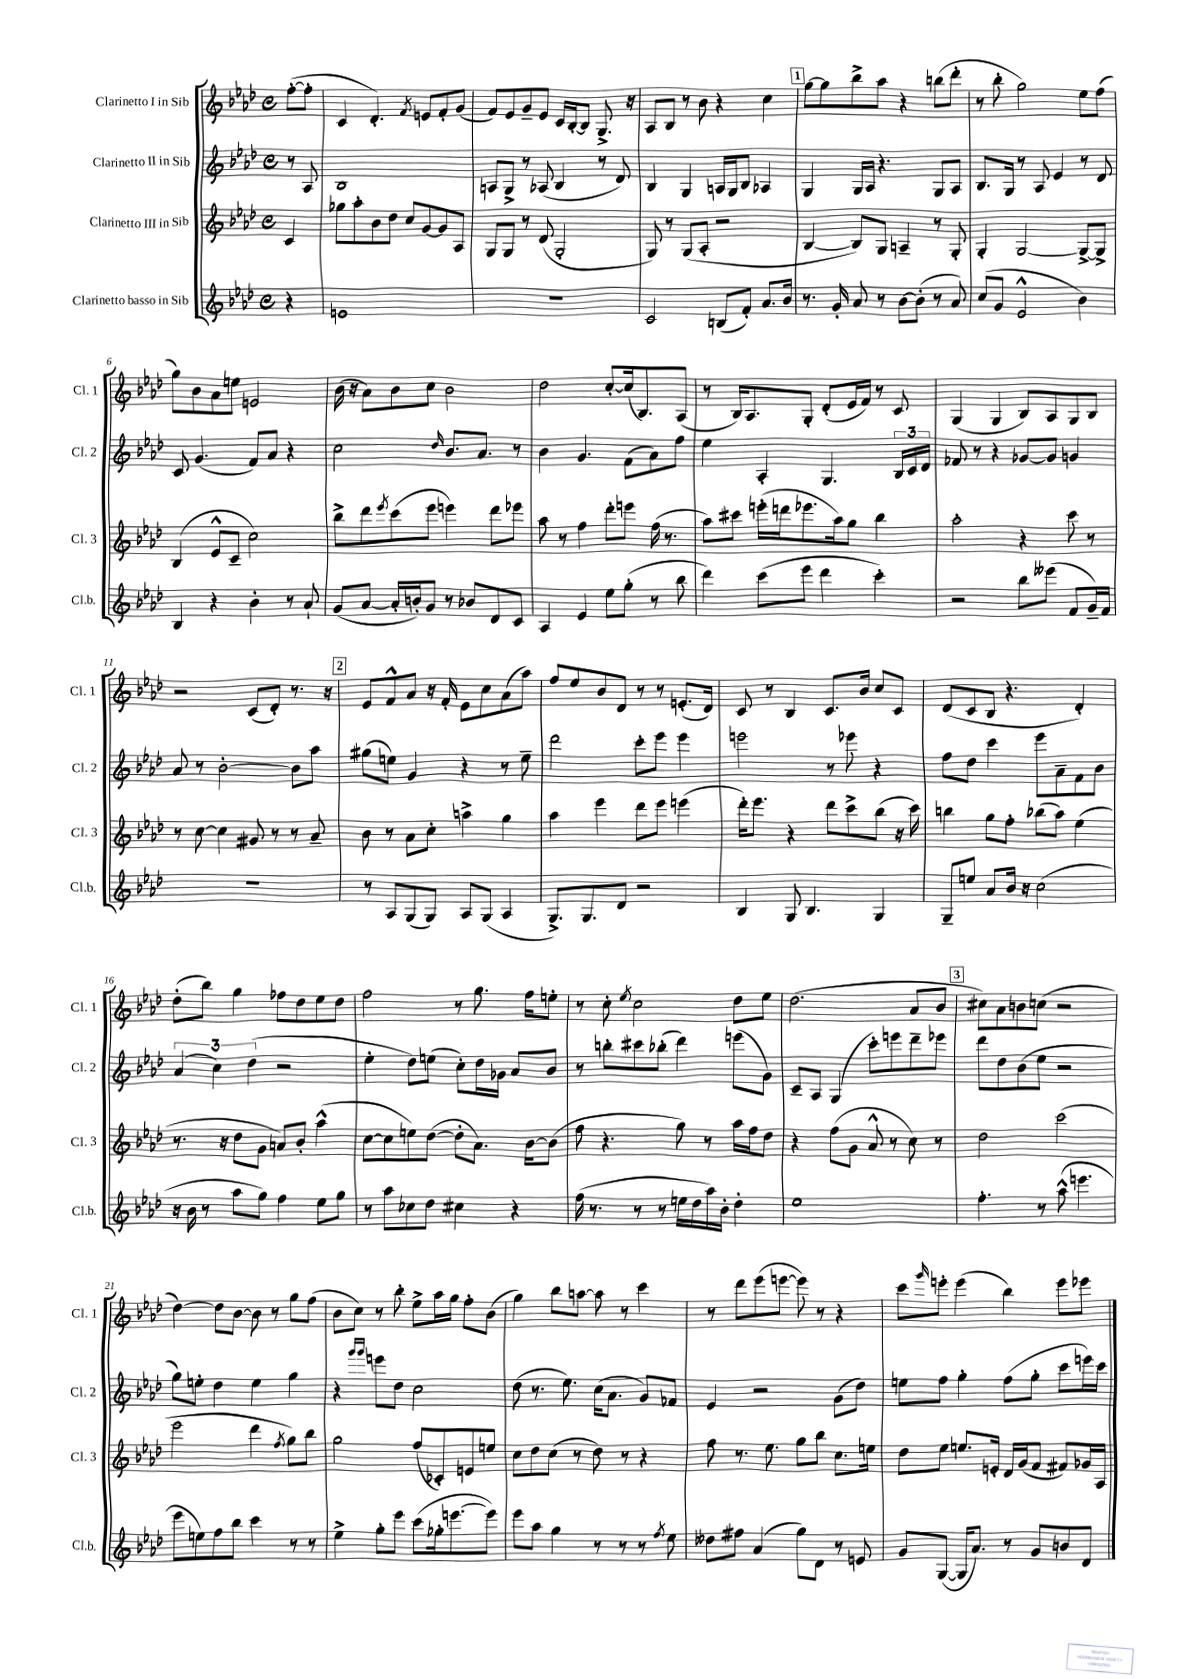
<<
\new StaffGroup <<
\new Staff = "s0" \with { instrumentName = "Clarinetto I in Sib" shortInstrumentName = "Cl. 1" } {
    \clef treble \key aes \major \defaultTimeSignature \time 4/4 \partial 4
    f''8~-.( f''8-. |
    c'4 des'4.-.) \acciaccatura { f'8 } e'8 f'8-. g'8( |
    f'8) ees'8 g'8-- ees'8 c'16 bes16~-. bes8 g8.-> r16 |
    aes8 bes8 r8 bes'8 r4 c''4 |
    \mark \markup { \box "1" } g''8~ g''8 bes''8-> aes''8 r4 b''8( des'''8-. |
    r8 bes''8-. g''2) ees''8 f''8( |
    g''8) bes'8 aes'8 e''8 e'2 |
    bes'16( r16 aes'8) bes'8 c''8 bes'2 |
    des''2 c''8~-. c''16( bes8.) aes8( |
    r8 bes16) aes8. g8-. des'8-.( ees'16 f'16) r8 c'8 |
    g4( g4 bes8) aes8 g8 bes8 |
    r2 c'8( des'8-.) r8. r16 |
    \mark \markup { \box "2" } ees'8 f'8-^ aes'8 r16 f'16-. ees'8 c''8 aes'8( aes''8) |
    f''8 ees''8 bes'8 des'8 r8 r8 e'8.-.( des'16) |
    c'8 r8 bes4 c'8. bes'16 c''8 c'8 |
    des'8( c'8 bes8 r4. des'4-.) |
    des''8-.( bes''8) g''4 fes''8 des''8 ees''8 des''8 |
    f''2 r8 g''8. f''16 e''8-. |
    r8 c''8-. \acciaccatura { ees''8 } c''2 des''8 ees''8 |
    des''2.( aes'8 bes'8 |
    \mark \markup { \box "3" } cis''8) aes'8 b'8 c''8( r2 |
    des''4~) des''8 bes'8~ bes'8 r8 g''8 f''8( |
    bes'8 c''8) r8 bes''8-. ees''8-> aes''16 g''16 f''8-. bes'8( |
    g''4) bes''8 a''8~ a''8 r8 c'''4 |
    r8 des'''8 ees'''8( e'''8~ e'''8) r8 r4 |
    c'''8 \grace { g'''16 } e'''8-. e'''4( bes''4) e'''8 ees'''8 \bar "|." |
}
\new Staff = "s1" \with { instrumentName = "Clarinetto II in Sib" shortInstrumentName = "Cl. 2" } {
    \clef treble \key aes \major \defaultTimeSignature \time 4/4 \partial 4
    r8 aes8 |
    bes1 |
    a8 g8-> r8 aes8( bes4 r8 des'8) |
    bes4 g4 a16 g16 bes8 aes4 |
    \mark \markup { \box "1" } g4 g16 aes16 r4. g8 aes8 |
    bes8. g16 r8 aes8 ees'4 r8 des'8 |
    c'8 g'4.( f'8) aes'8 r4 |
    c''2 \grace { des''16 } bes'8. aes'8. r8 |
    bes'4 g'4. f'8( aes'8) f''8 |
    ees''4 aes4-. g4. \tuplet 3/2 { bes16 c'16 des'16 } |
    fes'8 r8 r4 ges'8~ ges'8 g'4 |
    aes'8 r8 bes'2~-. bes'8 aes''8 |
    \mark \markup { \box "2" } gis''8( e''8) g'4 r4 r8 e''8-- |
    des'''2 c'''8-. ees'''8 ees'''4 |
    e'''2 r8 ees'''8 r4 |
    f''8 des''8 c'''4 ees'''8 aes'8-- f'8 bes'8 |
    \tuplet 3/2 { aes'4( c''4) des''4( } r2 |
    ees''4-. des''8) e''8( c''8-.) des''16 ges'16 aes'8 bes'8 |
    r8 b''8-. cis'''8 bes''8-.( des'''4) e'''8( g'8) |
    c'8-- aes8 g4( c'''8-.) e'''8 des'''8-- ees'''8 |
    \mark \markup { \box "3" } des'''8 des''8 bes'8( ees''8 r2 |
    g''8) e''8-. des''4 e''4 g''4 |
    r4 \grace { g'''16 g'''16 } e'''8 des''8 c''2 |
    des''8( r8. ees''8.) c''16( aes'8. g'8) fes'8 |
    ees'4 r2 g'8( des''8) |
    e''8 f''8 g''4-. f''8( g''8-. c'''8 e'''16) c'''16 \bar "|." |
}
\new Staff = "s2" \with { instrumentName = "Clarinetto III in Sib" shortInstrumentName = "Cl. 3" } {
    \clef treble \key aes \major \defaultTimeSignature \time 4/4 \partial 4
    c'4 |
    ges''8 aes''8-. bes'8 des''8 c''8 g'8~ g'8 aes8 |
    g8 g8 r8 des'8( g2-. |
    g8) r8 g8( aes8-. r2 |
    \mark \markup { \box "1" } bes4~ bes8) g8 a4-- r8 g8-. |
    g4-. g2~ g8~-> g8-> |
    bes4( ees'8-^ c'8-- c''2) |
    bes''8-> des'''8 \acciaccatura { ees'''8 } c'''8( ees'''8 e'''4) des'''8 ees'''8 |
    aes''8 r8 f''4 des'''8-. e'''8 f''16( r8. |
    aes''8) cis'''8 e'''16-.( d'''16 ees'''8. aes''16) g''8 bes''4 |
    aes''2-. r4 c'''8 r8 |
    r8 c''8~ c''4 gis'8 r8 r8 aes'8-- |
    \mark \markup { \box "2" } bes'8 r8 aes'8 c''8-. a''4-> g''4 |
    aes''4 ees'''4 des'''8 ees'''8 e'''4( |
    des'''16-.) ees'''8. r4 des'''8 c'''8-> bes''8( r16 c'''16) |
    b''4 g''8 f''8-. bes''8( aes''8) ees''4( |
    r8. r16 des''8 g'8 a'8) bes'8-. aes''4-^( |
    c''8~ c''8 e''8) des''8~( des''8-. aes'8.) bes'16~ bes'8( |
    f''8 r4. g''8) r8 aes''16 f''16 des''8 |
    r4 f''8( g'8 aes'8-^ r8 c''8) r8 |
    \mark \markup { \box "3" } des''2 c'''2( |
    ees'''2 des'''4 \acciaccatura { f''8 } g''8) bes''8 |
    g''2 f''8( ces'8-.) e'8 e''8 |
    c''8 des''8 c''8( r8 des''8) r8 r4 |
    f''8 r8. ees''8. g''8 bes''8 c''8. e''16 |
    des''8 ees''8 e''8. e'16-. des'16 g'16( f'8 fis'8) ges'16 aes16 \bar "|." |
}
\new Staff = "s3" \with { instrumentName = "Clarinetto basso in Sib" shortInstrumentName = "Cl.b." } {
    \clef treble \key aes \major \defaultTimeSignature \time 4/4 \partial 4
    r4 |
    e'1 |
    R1 |
    c'2 b8( f'8-.) aes'8. bes'16 |
    \mark \markup { \box "1" } r8. g'16-. aes'8 r8 bes'8~ bes'8-.( r8 aes'8) |
    c''8( g'8 ees'2-^ bes'4) |
    bes4 r4 bes'4-. r8 aes'8-! |
    g'8( aes'8~ aes'16-. b'16-.) g'8 r8 bes'8 des'8 c'8 |
    aes4 ees'4 ees''8 g''8-.( r8 bes''8 |
    des'''4) c'''8( ees'''8 des'''4 c'''4-.) |
    r2 bes''8 eeses'''8( f'8 g'16--) f'16 |
    R1 |
    \mark \markup { \box "2" } r8 aes8 g8( g8) aes8 g8( aes4 |
    g8.->) g8. des'8 r2 |
    bes4 g8 bes4. g4 |
    g8-- e''8 aes'8 bes'16 r16 c''2( |
    r16 bes'16 r8 aes''8 g''8) f''4 ees''8 g''8 |
    r8 aes''8 ces''8 des''8 cis''4 r4 |
    f''16( r8. r8 r8 e''16 des''16 aes''16) bes'16-. des''4-. |
    ees''1 |
    \mark \markup { \box "3" } f''4.-. r8 aes''8-^( e'''4. |
    ees'''8 e''8) f''8 bes''8 c'''4 r8 r8 |
    ees''4-> g''8-. ees'''8 c'''8( ges''16-. e'''8.~ e'''8) |
    ees'''8 aes''8 g''4 r8 r8 r8 \acciaccatura { f''8 } ees''8 |
    deses''8 fis''8 aes'4( g''8) des'8 r8 e'8 |
    g'8 g8~( g16 aes'8.) r8 g'8 b'8 des'8 \bar "|." |
}
>>
>>
